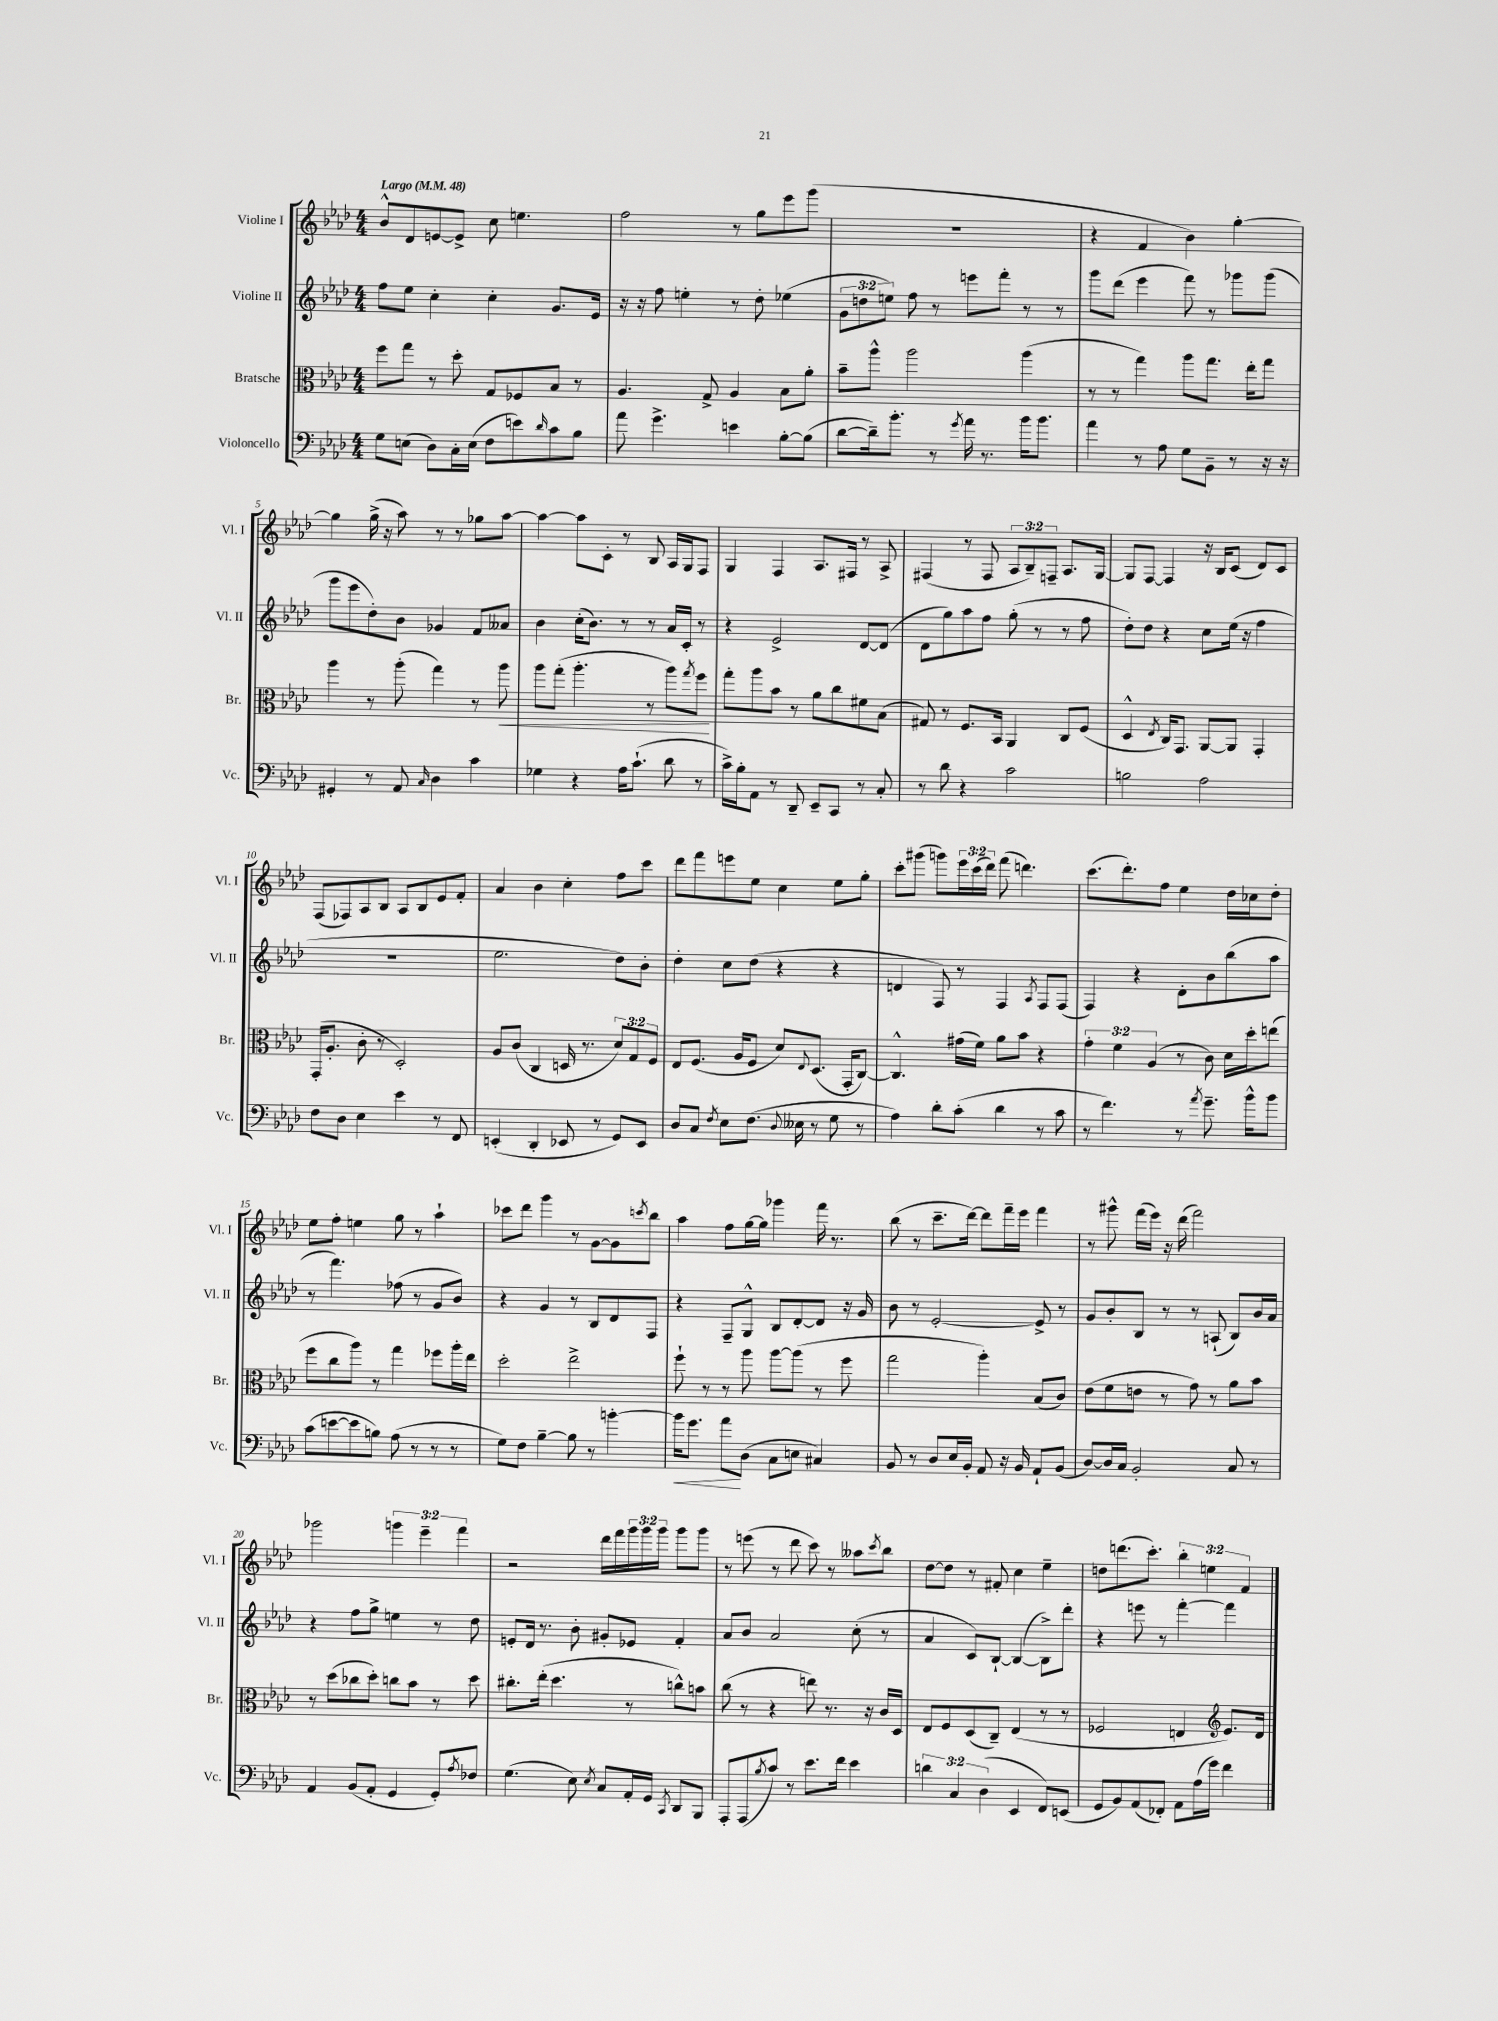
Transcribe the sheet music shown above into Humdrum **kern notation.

**kern	**kern	**kern	**kern
*staff4	*staff3	*staff2	*staff1
*clefF4	*clefC3	*clefG2	*clefG2
*k[b-e-a-d-]	*k[b-e-a-d-]	*k[b-e-a-d-]	*k[b-e-a-d-]
*M4/4	*M4/4	*M4/4	*M4/4
*MM48	*MM48	*MM48	*MM48
8G\L	8ff\L	8ff\L	8b-^^/L
(8E\J	8gg\J	8ee-\J	8d-/
8D-\L)	8r	4cc'\	[8e/
16C'\L	8dd-'\	.	8e^/]J
(16E\JJ	.	.	.
8F\L	8G/L	4cc'\	8cc\
8e\)	8F-/	.	4.ee\
16qqd-/	.	.	.
8c\	8B-/J	8.g/L	.
8B-\J	8r	.	.
.	.	16e-/Jk	.
=	=	=	=
8a-\	4.A-/	16r	2ff\
.	.	16r	.
4.g^\	.	8ff\	.
.	.	4ee'\	.
.	8G^/	.	.
4e\	4A-/	8r	8r
.	.	8dd-'\	8gg\L
[8B-'\L	8B-\L	(4ee-\	8eee-\
(8B-\]J	8a-'\J	.	(8ggg\J
=	=	=	=
[8d-\L	8b-~\L	12g\L	1r
.	.	12dd\	.
16d-~\]k)	8aa-^^\J	.	.
.	.	12ee\J)	.
8.b-'\J	.	.	.
.	2aa-\	8ff\	.
8r	.	8r	.
8qg/	.	.	.
16a-\	.	8eee\L	.
8.r	.	.	.
.	.	8fff'\J	.
16b-\LK	(4aa-\	8r	.
8.b-\J	.	.	.
.	.	8r	.
=	=	=	=
4a-\	8r	8ggg\L	4r
.	8r	(8ddd-\J	.
8r	4gg\)	4eee-\	4f/
8A-\	.	.	.
8G\L	8aa-\L	8fff\)	4b-\)
8BB-~\J	8.gg\J	8r	.
8r	.	8ggg-\L	[4gg'\
.	16ee-'\LK	.	.
16r	8gg\J	(8ggg-\J	.
16r	.	.	.
=	=	=	=
4GG#'/	4aa-\	8ggg\L	4gg\]
.	.	8eee-\	.
8r	8r	8dd-'\)	(16gg^\
.	.	.	16r
8AA-/	(8aa-'\	8b-\J	8aa-\)
16qqC/	.	.	.
4D-\	4gg\)	4g-/	8r
.	.	.	8r
4c\	8r	8f/L	8gg-\L
.	8aa-\	8a--/J	[8aa-\J
=	=	=	=
4G-\	8aa-\L	4b-\	4aa-\_
.	(8gg'\J	.	.
4r	4.aa-'\	(16cc'\LK	8aa-\]L
.	.	8.b-\J)	.
.	.	.	8c'\J
16A-\LK	.	8r	8r
(8.c`\J	.	.	.
.	8r	8r	8B-/
8d-\	8aa-\L)	16a-/LL	16A-/LL
.	.	16c'/JJ	16G/J
.	8qgg/	.	.
8r	8ff\J	8r	8F/J
=	=	=	=
16c^\LL)	8gg'\L	4r	4G/
16B-'\J	.	.	.
8AA-\J	8aa-\	.	.
8r	8b-\J	2e-^/	4F/
8DD-~/	8r	.	.
8EE-~/L	8a-\L	.	8.A-/L
8CC/J	8cc\	.	.
.	.	.	16F#/Jk
8r	8f#\	[8d-/L	8r
8C'/	(8B-\J	(8d-/]J	8A-^/
=	=	=	=
8r	8G#/)	8d-\L	(4F#/
8d-\	8r	8gg\)	.
4r	8.F/L	8aa-\	8r
.	.	8ff\J	8F#/
.	16BB-/Jk	.	.
2c\	4AA-/	(8gg'\	12A-/L
.	.	.	12B-~/)
.	.	8r	.
.	.	.	12F~/J
.	8C/L	8r	8.A-/L
.	(8F/J	8ff\	.
.	.	.	[16G/Jk
=	=	=	=
2B\	4D-^^/	8dd-'\L)	8G/]L
.	.	8dd-\J	[8F/J
.	8qE-/	.	.
.	16C/LK)	4r	4F/]
.	8.GG/J	.	.
2A-\	[8AA-/L	8cc\L	16r
.	.	.	16B-/LK
.	8AA-/]J	(16ee-\Jk	(8c/J
.	.	16r	.
.	4GG'/	4ff\	8d-/L)
.	.	.	8c/J
=	=	=	=
8F\L	(16GG'/LK	1r	(8F/L
.	8.A-'/J	.	.
8D-\J	.	.	8F-/)
4E-\	8c'\	.	8A-/
.	8r	.	8B-/J
4e-\	2D-'/)	.	8A-/L
.	.	.	8B-/
8r	.	.	8e-/
8FF/	.	.	8f'/J
=	=	=	=
(4EE'/	8A-/L	2.ee-\	4a-/
.	(8c/J	.	.
4DD-'/	4C/	.	4b-\
8EE-/	16D/	.	4cc'\
.	8.r	.	.
8r	.	.	.
8GG/L)	12d-/L)	8dd-\L)	8ff\L
.	12G/	.	.
8EE-/J	.	8b-'\J	8ccc\J
.	12F/J	.	.
=	=	=	=
8D-/L	8E-/L	4dd-'\	8ddd-\L
8C/J	(8.F/J	.	8fff\
8qF/	.	.	.
8E-\L	.	8cc\L	8eee\
.	16A-/LK	.	.
(8.F\J	8F/J	(8dd-\J	8ee-\J
.	8d-/L)	4r	4cc\
8qqD-/	.	.	.
16E--\	.	.	.
.	8qqE-/	.	.
8r	(8.D-/J	.	.
8G\	.	4r	8ee-\L
.	16GG'/LK	.	.
8r	[8C/J)	.	8gg'\J
=	=	=	=
4A-\)	4.C^^/]	4d/	8ccc'\L
.	.	.	(8ggg#\J
8d-'\L	.	8F/)	8ggg\L)
(8c'\J	(16g#\LL	8r	24eee-\L
.	.	.	(24ccc\
.	16f\JJ)	.	.
.	.	.	24ddd-\JJ)
4d-\	8a-\L	4F/	(8fff\
.	8b-\J	.	4.ddd\)
.	.	8qA-/	.
8r	4r	8F/L	.
8c\	.	(8F/J	.
=	=	=	=
8r	6g'\	4F/)	(8.ccc\L
4.f\)	.	.	.
.	6f\	.	.
.	.	.	8.ddd-'\)
.	.	4r	.
.	(6A-/	.	.
.	.	.	8ff\J
8r	8r	8d-'\L	4ee-\
8qa-/	.	.	.
8.g~\	8c\)	8b-\	.
.	16d-\LL	(8bb-\	16dd-\LL
16b-^^\LK	16dd-'\J	.	16cc-\J
8b-\J	(8ee\J	8aa-\J	8dd-'\J
=	=	=	=
(8c\L	8ff\L	8r	8ee-\L
[8e\	8cc\	4.fff\)	8ff'\J
8e\]	8aa-\J)	.	4ee\
8B\J)	8r	.	.
(8A-\	4gg\	(8ff-\	8gg\
8r	.	8r	8r
8r	8ff-\L	8g/L	4aa-`\
8r	16aa-'\L	8b-/J)	.
.	16ee-\JJ	.	.
=	=	=	=
8G\L)	2dd-'\	4r	8ccc-\L
8F\J	.	.	8ddd-\J
[4B-~\	.	4g/	4ggg\
8B-\]	2ee-^\	8r	8r
8r	.	8B-/L	[8g\L
[4b'\	.	8d-/	8g\]
.	.	.	8qccc/
.	.	8F/J	8bb-\J
=	=	=	=
16b\]LK	8ff`\	4r	4aa-\
8.g\J	.	.	.
.	8r	.	.
8a-\L	8r	8F~/L	8ff\L
(8D-\J	8aa-\	8G^^/J	[16gg\L
.	.	.	16gg\]JJ
8C\L	[8aa-\L	8B-/L	4ggg-\
8E\J	(8aa-\]J	[8d-'/	.
4C#/)	8r	8d-/]J	16fff\
.	.	.	8.r
.	8ff\	16r	.
.	.	16g/	.
=	=	=	=
8BB-/	2gg\	8b-\	(8bb-\
8r	.	8r	8r
8D-/L	.	[2e-'/	8.ccc~\L
16E-/L	.	.	.
16BB-'/JJ	.	.	[16ddd-\Jk)
8AA-/	4aa-'\)	.	8ddd-\]L
16r	.	.	16fff~\L
16BB-/	.	.	16eee-\JJ
8AA-`/L	(8B-/L	8e-^/]	4fff\
(8BB-/J	8c/J)	8r	.
=	=	=	=
[8D-/L)	(8e-\L	8g/L	8r
16D-/]L	8f\	8b-'/	8ggg#^^\
16C/JJ	.	.	.
2BB-'/	8e\J	8B-/J	(16fff\LL
.	.	.	16eee-\JJ)
.	8r	8r	16r
.	.	.	(16ddd-\
.	8g\)	8r	2fff\)
.	8r	(8A`/	.
8C/	8a-\L	8B-/L)	.
8r	8b-\J	16b-/L	.
.	.	16a-/JJ	.
=	=	=	=
4AA-/	8r	4r	2ggg-\
.	(8dd-\L	.	.
(8BB-/L	8cc-\	8ff\L	.
8AA-'/J	8dd-'\J)	8gg^\J	.
4GG/	8cc\L	4ee\	6ggg\
.	8b-\J	.	.
.	.	.	6eee-~\
8GG'/L)	8r	8r	.
.	.	.	6fff\
8qA-/	.	.	.
8F-/J	8dd-\	8dd-\	.
=	=	=	=
(4.G\	8.cc#'\L	8e'/L	2r
.	.	16d-/Jk	.
.	(16ee-'\Jk	8.r	.
.	4.dd-\	.	.
8E-\)	.	8b-'\	.
8qE-/	.	.	.
8C/L	.	8g#'/L	16ddd-\LL
.	.	.	16fff\
16AA-'/L	8r	8e-/J	24ggg\
.	.	.	24ggg\
16GG/JJ	.	.	.
.	.	.	24ggg\JJ
8qCC/	.	.	.
8DD-/L	8cc^^\L)	4f'/	8ggg\L
8BBB-/J	8b\J	.	8ggg\J
=	=	=	=
8AAA-'/L	(8cc\	8a-/L	8r
(8AAA-/	8r	8b-/J	(8eee\
8qB-/	.	.	.
8c/J)	4r	2a-/	8r
8r	.	.	8ddd-\
8.e-\L	8ee\)	.	8ccc\)
.	8.r	.	8r
16f\Jk	.	.	.
4e-\	.	(8cc'\	8aa--\L
.	16r	.	.
.	.	.	8qccc/
.	16c/LL	8r	8bb-\J
.	16D-/JJ	.	.
=	=	=	=
6d\	8E-/L	4a-/	[8dd-\L
.	8F/	.	8dd-\]J
6C/	.	.	.
.	(8D-/	8c/L)	8r
(6D-\	.	.	.
.	8C~/J)	[8B-`/J	8f#'/
4EE-/	(4E-/	(4B-/_	4cc\
8FF/L)	8r	8B-^\]L)	4ee-~\
(8EE/J	8r	8ddd-'\J	.
=	=	=	=
8GG/L	2F-/	4r	8dd\L
8BB-/)	.	.	(8.ddd\
(8AA-/	.	8eee\	.
.	.	.	8.ccc'\J)
8FF-'/J)	.	8r	.
8AA-\L	4E/	[4fff'\	6bb-'\
(16A-\L	.	.	.
.	.	.	6ee\
16g\JJ)	.	.	.
*	*clefG2	*	*
4f\	8.e-/L)	4fff\]	.
.	.	.	6f/
.	16d-/Jk	.	.
==	==	==	==
*-	*-	*-	*-
